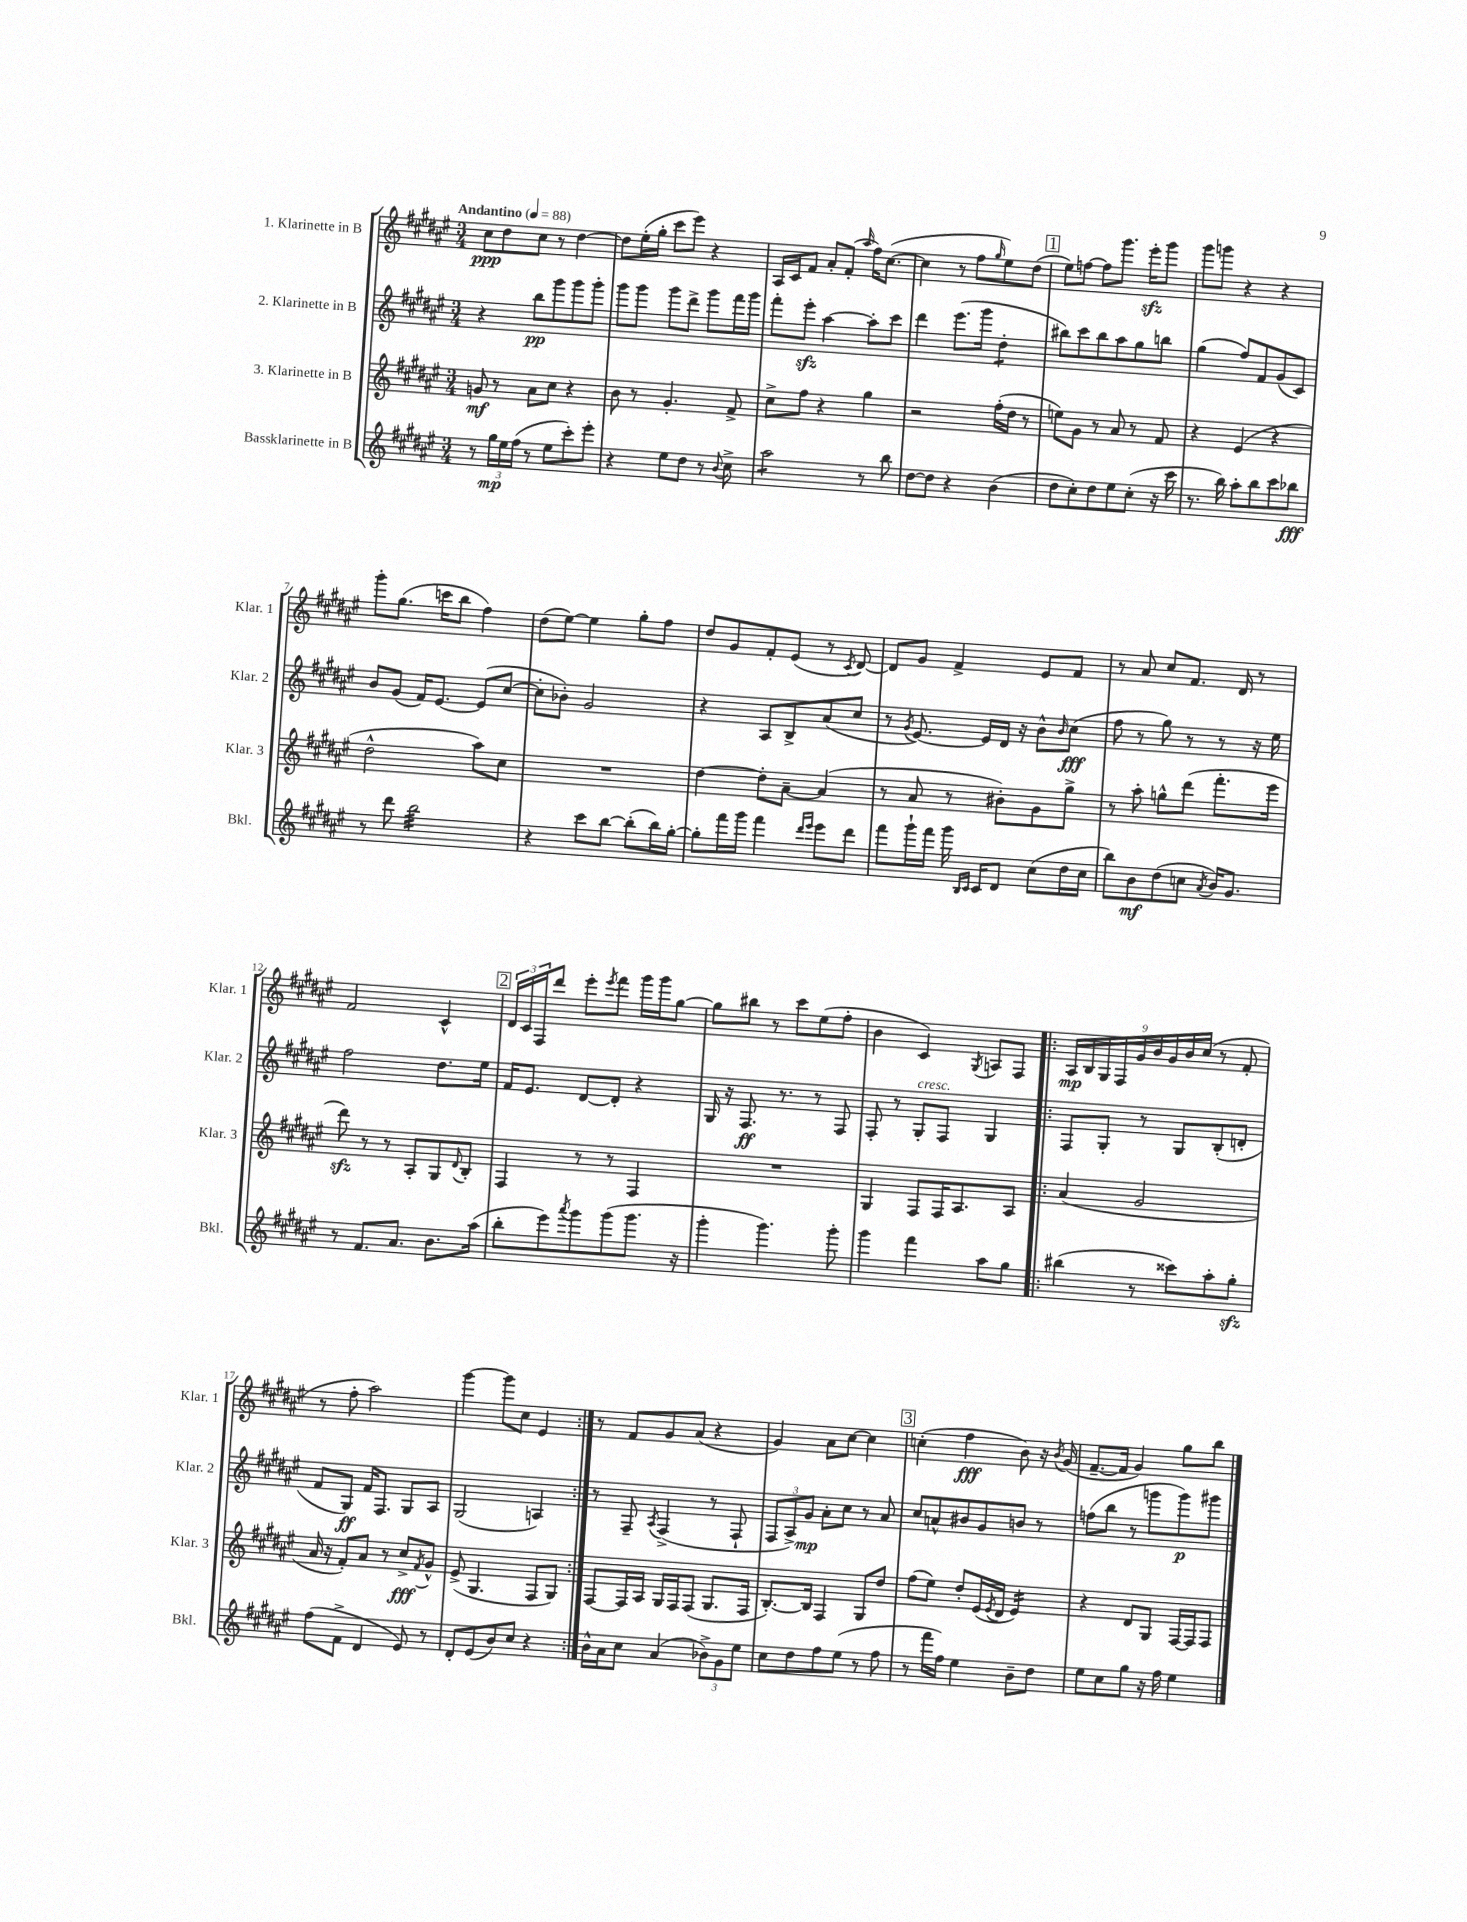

**kern	**kern	**kern	**kern
*staff4	*staff3	*staff2	*staff1
*clefG2	*clefG2	*clefG2	*clefG2
*k[f#c#g#d#a#e#]	*k[f#c#g#d#a#e#]	*k[f#c#g#d#a#e#]	*k[f#c#g#d#a#e#]
*M3/4	*M3/4	*M3/4	*M3/4
*MM88	*MM88	*MM88	*MM88
8r	8g/	4r	8cc#\L
24gg#\LL	8r	.	8dd#\
24ee#\	.	.	.
(24ff#\JJ	.	.	.
8r	8a#\L	8bb\L	8cc#\J
8ee#\L	8cc#\J	8ggg#\	8r
8ccc#'\)	4r	8ggg#\	[4dd#\
8eee#'\J	.	8ggg#'\J	.
=	=	=	=
4r	8b\	8ggg#\L	8dd#\]L
.	8r	8ggg#\J	(16ee#'\L
.	.	.	16gg#'\JJ
8ee#\L	4.g#'/	8ggg#\L	8ccc#\L
8dd#\J	.	8ddd#^\J	8eee#\J)
8r	.	8ggg#\L	4r
8qqb/	.	.	.
8cc#^\	8f#^/	16fff#\L	.
.	.	16ggg#\JJ	.
=	=	=	=
2aa#\	8cc#^\L	8fff#'\L	16A#/LL
.	.	.	16c#/J
.	8ff#\J	8eee#'\J	8f#/J
.	4r	[4aa#\	8a#'/L
.	.	.	(8f#'/J
.	.	.	16qqaa#/
8r	4gg#\	8aa#'\]L	16ff#\LK)
.	.	.	([8.cc#\J
8bb\	.	8ccc#\J	.
=	=	=	=
[8dd#\L	2r	4ddd#\	4cc#\]
8dd#\]J	.	.	.
4r	.	(8.eee#\L	8r
.	.	.	8ff#\L
.	.	16ggg#\Jk	.
.	.	.	16qqgg#/
(4b\	(16ff#'\LL	4dd#'\	8ee#\)
.	16dd#\JJ	.	.
.	8r	.	(8dd#\J
=	=	=	=
8dd#\L	8ee\L)	8bb#\L)	8ee#\L)
8cc#'\)	8g#\J	8ccc#\	[8ff\J
8dd#\	8r	8bb#\	8ff\]L
8ee#\	8a#/	8aa#\	8.ggg#\J
(8cc#'\J	8r	8gg#\	.
.	.	.	16eee#'\LK
16r	8f#/	8bb\J	8ggg#\J
16ccc#\	.	.	.
=	=	=	=
8.r	4r	(4gg#\	8ggg#\L
.	.	.	8ggg\J
16bb\)	.	.	.
8aa#'\L	(4e#/	8ff#/L)	4r
8bb\	.	8f#/	.
8ccc#\	4r	(8g#/	4r
8bb-\J	.	8c#/J)	.
=	=	=	=
8r	2dd#^^\	8b/L	8ggg#'\L
8ddd#\	.	(8g#/J	(8.gg#\J
2bb\	.	16f#/LK)	.
.	.	[8.e#/J	16ccc\LK
.	.	.	8bb\J
.	8aa#\L)	(8e#/]L	4ff#\)
.	8cc#\J	[8cc#/J	.
=	=	=	=
4r	2.r	8cc#'\]L	(8dd#\L
.	.	8b-'\J)	[8ee#\J)
8ccc#\L	.	2g#/	4ee#\]
[8bb\J	.	.	.
(8bb'\]L	.	.	8gg#'\L
16bb\L)	.	.	8ff#\J
[16gg#'\JJ	.	.	.
=	=	=	=
8gg#'\]L	[4dd#\	4r	8dd#/L
16fff#\L	.	.	8g#/
16ggg#\JJ	.	.	.
4fff#\	8dd#'\]L	8A#/L	8f#'/
.	[8a#~\J	8B^/	(8e#/J
16qqddd#/LL	.	.	.
16qqeee#/JJ	.	.	.
8eee#\L	(4a#/]	(8a#/	8r
.	.	.	8qc#/
8ddd#\J	.	8cc#/J	[8d#/)
=	=	=	=
8fff#\L	8r	8r	8d#/]L
.	.	8qg#/	.
16ggg#`\L	8a#/	[8.e#/)	8g#/J
16fff#\JJ	.	.	.
16ggg#\	8r	.	4f#^/
16qqB/LL	.	.	.
16qqc#/JJ	.	.	.
16c#/LK	.	16e#/]LL	.
8d#/J	8b#'\L)	16d#/JJ	.
.	.	16r	.
(8cc#\L	8g#\	8b^^\L	8e#/L
.	.	16qqb/	.
16dd#\L	8gg#^\J	(8cc#\J	8f#/J
16cc#\JJ	.	.	.
=	=	=	=
8bb\L)	8r	8ff#\	8r
8b\	8aa#'\	8r	8a#/
(8dd#\	8gg^^\L	8gg#\)	8cc#/L
8cc\J	(8ddd#\J	8r	8.f#/J
8qa#/	.	.	.
16b/LK)	8.fff#'\L	8r	.
8.g#/J	.	.	16d#/
.	.	16r	8r
.	16eee#\Jk	16ee#\	.
=	=	=	=
8r	8ddd#\)	2ff#\	2f#/
8.f#/L	8r	.	.
.	8r	.	.
8.a#/J	.	.	.
.	8A#'/L	.	.
8.b\L	8G#/	8.dd#\L	4c#^^/
.	8qqd#/	.	.
.	8B'/J	.	.
(16aa#\Jk	.	16ee#\Jk	.
=	=	=	=
8bb'\L	4F#/	16f#/LK	24d#/LL
.	.	.	24c#/
.	.	8.e#/J	.
.	.	.	24F#/J
8eee#\)	.	.	8ddd#/J
8qaaa#/	.	.	.
8ggg#\	8r	[8d#/L	8eee#'\L
.	.	.	8qeee#/
(8ggg#\	8r	8d#'/]J	8fff#\J
8.ggg#\J	4F#/	4r	16ggg#\LL
.	.	.	16ggg#\J
.	.	.	[8gg#\J
16r	.	.	.
=	=	=	=
4ggg#'\	2.r	16G#/	8gg#\]L
.	.	16r	.
.	.	8.F#/	8bb#\J
4.ggg#\)	.	.	8r
.	.	8.r	.
.	.	.	8ccc#\L
.	.	8r	(8ee#\
8ggg#'\	.	8F#/	8ff#'\J
=	=	=	=
4ggg#\	4G#/	8F#'/	4b\
.	.	8r	.
4fff#\	8F#/L	8G#'/L	4c#/)
.	16F#/K	8F#/J	.
.	8.A#/	.	.
.	.	.	8qG#/
8aa#\L	.	4G#/	8A/L
8gg#\J	8A#/J	.	8F#/J
=!|:	=!|:	=!|:	=!|:
(4bb#\	(4a#/	8F#/L	18A#/LL
.	.	.	18B/
.	.	.	18G#/
.	.	8G#'/J	.
.	.	.	18F#/
.	.	.	18g#/
8r	2g#/	8r	.
.	.	.	18b/
.	.	.	18g#/
8ccc##\L)	.	8G#/L	.
.	.	.	18b/
.	.	.	(18cc#/JJ
8aa#'\	.	(8B'/	8r
8gg#'\J	.	8d'/J	8f#'/
=	=	=	=
(8ff#\L	16a#/	8f#/L	8r
.	16r	.	.
8f#^\J	8f#'/L)	8G#/J)	8ff#'\
4d#/	8a#/J	16f#/LK	2aa#\)
.	.	8.F#/J	.
.	8r	.	.
8e#/)	8cc#^/L	8G#/L	.
.	8qf#/	.	.
8r	8g#^^/J	8A#/J	.
=	=	=	=
8d#'/L	(8e#^/	(2G#/	[4ggg#\
(8e#/	4.G#/	.	.
8b/)	.	.	8ggg#\]L
8cc#/J	.	.	8cc#\J
4r	8F#/L	4A/)	4e#/
.	8G#/J)	.	.
=:|!	=:|!	=:|!	=:|!
16b^^\LL	[8F#/L	8r	8r
16a#\J	.	.	.
8cc#\J	16F#/]L	8F#~/	8f#/L
.	16A#/JJ	.	.
.	.	8qA#/	.
(4a#/	16G#/LL	(4F#^/	8g#/
.	16F#/J	.	.
.	(8F#/J	.	(8a#/J
12b-^\L)	8.G#/L	8r	4r
12g#\	.	.	.
.	.	8F#`/	.
12ee#\J	.	.	.
.	16F#/Jk	.	.
=	=	=	=
8cc#\L	[8.B'/L)	12F#/L	4g#/)
.	.	12A#^/)	.
8dd#\	.	.	.
.	.	12g#/J	.
.	16B/]Jk	.	.
8ff#\	4F#/	8a#'\L	8a#\L
(8ee#\J	.	8cc#\J	[8cc#\J
8r	8G#/L	8r	4cc#\]
8ff#\	8dd#/J	8a#/	.
=	=	=	=
8r	(8ff#\L	8cc#/L	(4cc'\
16fff#\LL	8ee#\J)	8a^^/	.
16ff#\JJ)	.	.	.
4ee#\	8dd#'/L	8b#/	4ff#\
.	(16e#/L	8g#/	.
.	8qe#/	.	.
.	16d#/JJ	.	.
8b~\L	4e#/)	8b/J	8b\)
8dd#\J	.	8r	16r
.	.	.	8qb/
.	.	.	(16g#/
=	=	=	=
8ee#\L	4r	(8ff\L	[8.f#~/L
8cc#\	.	8bb\J	.
.	.	.	16f#/]Jk
8gg#\J	8d#/L	8r	4g#/)
16r	8G#/J	8ggg\L	.
16ff#\	.	.	.
4ee#\	[16F#/LL	8ggg\)	8gg#\L
.	16F#/]J	.	.
.	8F#/J	8ggg#\J	8bb\J
==	==	==	==
*-	*-	*-	*-
